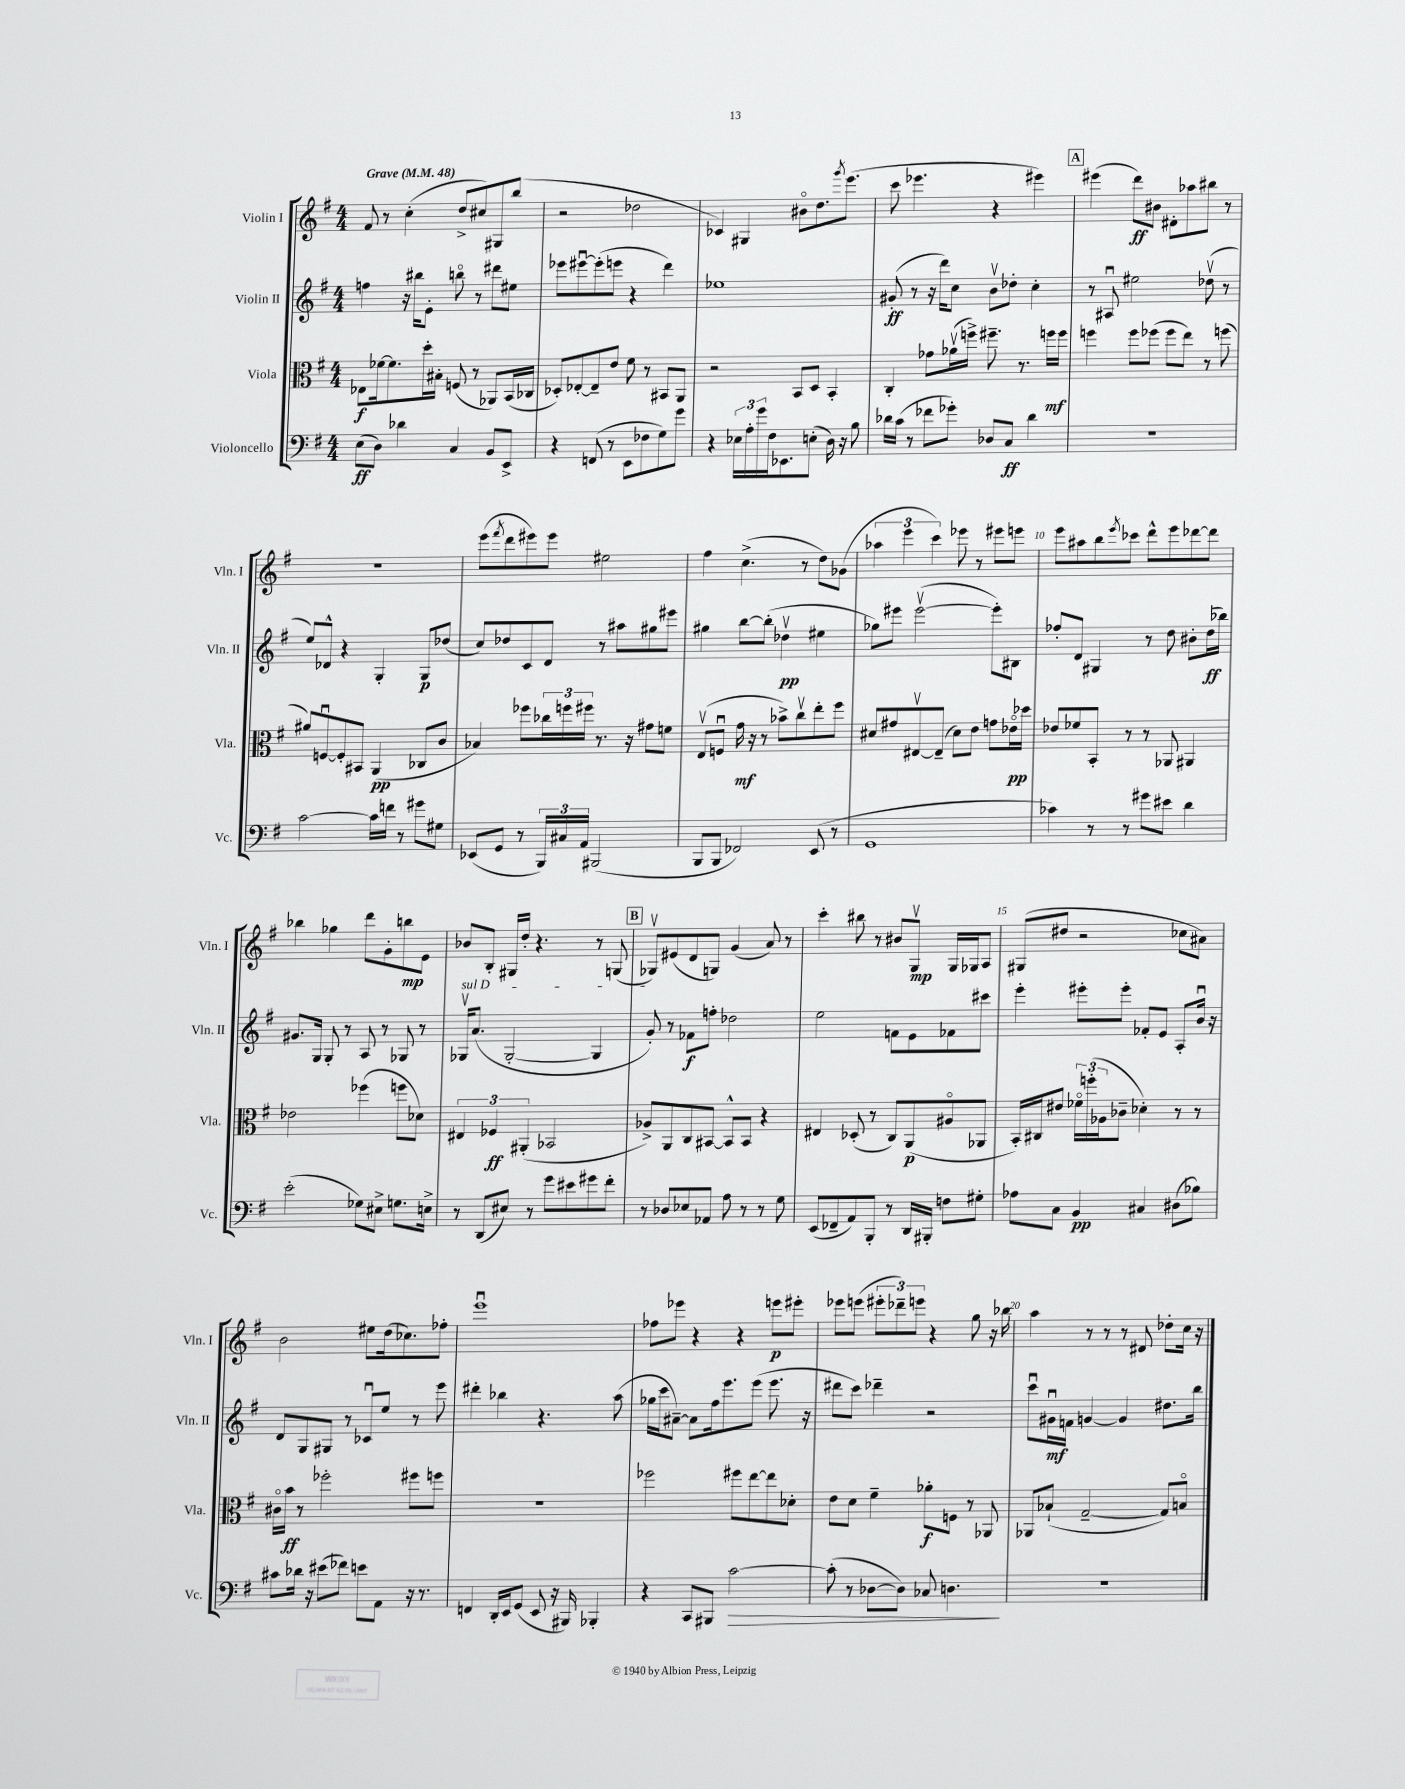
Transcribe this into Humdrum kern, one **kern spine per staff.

**kern	**dynam	**kern	**dynam	**kern	**dynam	**kern	**dynam
*part4	*part4	*part3	*part3	*part2	*part2	*part1	*part1
*staff4	*staff4	*staff3	*staff3	*staff2	*staff2	*staff1	*staff1
*I"Violoncello	*	*I"Viola	*	*I"Violin II	*	*I"Violin I	*
*I'Vc.	*	*I'Vla.	*	*I'Vln. II	*	*I'Vln. I	*
*clefF4	*	*clefC3	*	*clefG2	*	*clefG2	*
*k[f#]	*	*k[f#]	*	*k[f#]	*	*k[f#]	*
*M4/4	*	*M4/4	*	*M4/4	*	*M4/4	*
*MM48	*	*MM48	*	*MM48	*	*MM48	*
=1	=1	=1	=1	=1	=1	=1	=1
!	!	!	!	!	!	!LO:TX:a:B:t=Grave	!
(8E\L	ff	8E-X\L	f	4ffn\	.	8f#/	.
8D\J)	.	[16f-X\k	.	.	.	8r	.
.	.	8.f-\]	.	.	.	.	.
4d-X\	.	.	.	16r	.	(4cc'\	.
.	.	.	.	16bb#X\KL	.	.	.
.	.	16dd'\L	.	8e'\J	.	.	.
.	.	16B#X'\JJ	.	.	.	.	.
4C/	.	(8Fn/	.	8bbn\	.	8dd^/L	.
.	.	8r	.	8r	.	8cc#X/)	.
8BB/L	.	8AA-X/L)	.	8ddd#X\L	.	8G#X/	.
8EE^/J	.	(16BB/L	.	8ee#X\J	.	(8bb/J	.
.	.	16C-X/JJ	.	.	.	.	.
=2	=2	=2	=2	=2	=2	=2	=2
4r	.	8D-X'/L)	.	8eee-X\L	.	2r	.
.	.	[8E-X'/	.	[8eee#Xu\	.	.	.
(8FFn/	.	8E-~/]	.	(8eee#'\]	.	.	.
8r	.	8e/J	.	8eeen\J	.	.	.
8EE\L	.	8f#\	.	4r	.	2dd-X\	.
8F-X\	.	8r	.	.	.	.	.
8G\)	.	8BB#X/L	.	4ddd\)	.	.	.
8g\J	.	8AA/J	.	.	.	.	.
=3	=3	=3	=3	=3	=3	=3	=3
4r	.	2r	.	1ee-X	.	4c-X/)	.
24E-X\LL	.	.	.	.	.	4G#X/	.
24A'\	.	.	.	.	.	.	.
24g\	.	.	.	.	.	.	.
16F#\J	.	.	.	.	.	.	.
8.EE-X\	.	.	.	.	.	.	.
.	.	8BB/L	.	.	.	8b#X\L	.
(8En'\J	.	8D/J	.	.	.	8.dd\	.
16D\)	.	4BB'/	.	.	.	.	.
.	.	.	.	.	.	8qggg/	.
16r	.	.	.	.	.	(8.eee\J	.
8B\	.	.	.	.	.	.	.
=4	=4	=4	=4	=4	=4	=4	=4
16d-X\LL	.	4C'/	.	(8g#X'/	ff	8ccc\	.
(16c\JJ	.	.	.	.	.	.	.
8r	.	.	.	8r	.	4.eee-X\	.
8f-X\L	.	8g-X\L	.	16r	.	.	.
.	.	.	.	16ddd\KL)	.	.	.
8g-X'\J)	.	(16a-Xv\L	.	8cc\J	.	.	.
.	.	16ffn^\JJ)	.	.	.	.	.
8D-X/L	.	8.ff#X~\	.	8bv\L	.	4r	.
8C/J	ff	.	.	8dd-X'\J	.	.	.
.	.	8.r	.	.	.	.	.
4d-\	.	.	.	4cc'\	.	4eee#X\)	.
.	.	16ffn\LL	mf	.	.	.	.
.	.	16ff\JJ	.	.	.	.	.
!!LO:REH:place=s1:t=A
=5	=5	=5	=5	=5	=5	=5	=5
1r	.	4ffn\	.	8r	.	(4eee#X\	.
.	.	.	.	8A#Xu/	.	.	.
.	.	8ff\L	.	2ee#X\	.	8ddd\L)	ff
.	.	(8ff-X\J	.	.	.	8b#X\J	.
.	.	8ff-\L	.	.	.	8d#X'\L	.
.	.	8ee\J)	.	.	.	8aa-X\	.
.	.	8r	.	(8dd-Xv\	.	8bb#X\J	.
.	.	(8ffn\	.	8r	.	8r	.
!!LO:LB:g=z
=6	=6	=6	=6	=6	=6	=6	=6
[2c\	.	8a#X/L)	.	8ee/L)	.	1r	.
.	.	[8Fnu/	.	8d-X^^/J	.	.	.
.	.	8F'/]	.	4r	.	.	.
.	.	8BB#X/J	.	.	.	.	.
16c\LL]	.	(4AA/	pp	4G'/	.	.	.
16fn\JJ	.	.	.	.	.	.	.
8r	.	.	.	.	.	.	.
8g#X\L	.	8C-X/L	.	8G/L	p	.	.
8G#X\J	.	8c/J	.	(8dd-X/J	.	.	.
=7	=7	=7	=7	=7	=7	=7	=7
(8EE-X/L	.	4B-X/)	.	8cc/L)	.	(8eee\L	.
.	.	.	.	.	.	8qfff#/	.
8GG/J	.	.	.	8dd-X/	.	8ddd\	.
8r	.	8ff-X\L	.	8c/	.	8eee#X\)	.
24BBB/LL)	.	24cc-X\L	.	8d/J	.	8eee#\J	.
24C#X/	.	24ffn\	.	.	.	.	.
24AA/JJ	.	24ff#X\JJ	.	.	.	.	.
(2BBB#X/	.	8.r	.	8r	.	2ee#X\	.
.	.	.	.	8aa#X\L	.	.	.
.	.	16r	.	.	.	.	.
.	.	8g#X\L	.	8gg#X\	.	.	.
.	.	8fn\J	.	8eee#X\J	.	.	.
=8	=8	=8	=8	=8	=8	=8	=8
8BBB/L	.	(8Ev/L	.	4gg#X\	.	4ff#\	.
8BBB/J	.	8Fnu/J	.	.	.	.	.
2FF-X/)	.	16g\	mf	[8bb\L	.	(4.cc^\	.
.	.	16r	.	.	.	.	.
.	.	8r	.	(8bb'\J]	.	.	.
.	.	8b-X^\L)	.	4dd-Xv\	pp	.	.
.	.	8ccv\	.	.	.	8r	.
(8EE/	.	8ee'\	.	4ee#X\	.	8dd\L)	.
8r	.	8ff#\J	.	.	.	(8g-X\J	.
=9	=9	=9	=9	=9	=9	=9	=9
1GG	.	8d#X/L	.	8gg-X\L)	.	6aa-X\	.
.	.	8g#X/	.	8eee#X\J	.	.	.
.	.	.	.	.	.	6eee\	.
.	.	[8E#Xv/	.	([2eee#v\	.	.	.
.	.	.	.	.	.	6ccc\)	.
.	.	(8E#~/J]	.	.	.	.	.
.	.	8d#\L)	.	.	.	8eee-X\	.
.	.	8e\J	.	.	.	8r	.
.	.	8gn\L	.	8eee#'\L])	.	8eee#X\L	.
.	.	16e-X\L	pp	8B#X\J	.	8eeen\J	.
.	.	16dd-X\JJ	.	.	.	.	.
=10	=10	=10	=10	=10	=10	=10	=10
4c-X\)	.	8e-X/L	.	8ff-X'/L	.	8eee\L	.
.	.	8f-X/	.	8d/J	.	8aa#X\	.
8r	.	8BB'/J	.	4G#X/	.	8bb\	.
.	.	.	.	.	.	8qeee/	.
8r	.	8r	.	.	.	8ccc-X\J	.
8g#X\L	.	8r	.	8r	.	8ddd^^\L	.
8e#X\J	.	8AA-X/	.	8dd\	.	8eee\	.
4d\	.	4AA#X/	.	8b#X'\L	.	[8ddd-X\	.
.	.	.	.	(16dd\L	ff	8ddd-\J]	.
.	.	.	.	16bb-X\JJ)	.	.	.
!!LO:LB:g=z
=11	=11	=11	=11	=11	=11	=11	=11
(2e'\	.	2e-X\	.	8.g#X/L	.	4bb-X\	.
.	.	.	.	16G/Jk	.	.	.
.	.	.	.	8G'/	.	4gg-X\	.
.	.	.	.	8r	.	.	.
8G-X\L)	.	(4ff-X\	.	8A/	.	8ddd\L	.
8E#X^\J	.	.	.	8r	.	8g'\	.
8.Gn\L	.	8ffn\L	.	8G-X/	.	8bbn\	mp
.	.	8d-X\J)	.	8r	.	8e\J	.
16En^\Jk	.	.	.	.	.	.	.
=12	=12	=12	=12	=12	=12	=12	=12
!	!	!	!	!LO:TX:a:i:t=sul D	!	!	!
8r	.	6E#X/	.	16G-Xv/KL	.	8b-X/L	.
.	.	.	.	(8.a/J	.	.	.
(8DD/L	.	.	.	.	.	8B'/J	.
.	.	6F-X/	ff	.	.	.	.
8E#X/J)	.	.	.	[2G-'/	.	16G#X/LL	.
.	.	.	.	.	.	16dd'/JJ	.
.	.	(6AA#X'/	.	.	.	.	.
8r	.	.	.	.	.	4.r	.
8g\L	.	2BB-X/	.	.	.	.	.
8e#X\	.	.	.	.	.	.	.
8g#X\	.	.	.	4G-/]	.	8r	.
8f#'\J	.	.	.	.	.	(8Gn/	.
!!LO:REH:place=s1:t=B
=13	=13	=13	=13	=13	=13	=13	=13
8r	.	8A-X^/L)	.	8g'/)	.	8G-Xv/L)	.
8D-X/L	.	8AA/	.	8r	.	(8e#X/	.
8E-X/	.	8C/	.	8f-X\L	f	8d/	.
8AA-X/J	.	[8BB#X/J	.	8ffn'\J	.	8Gn/J)	.
8A\	.	8BB#^^/L]	.	2dd-X\	.	(4g/	.
8r	.	8BB#/J	.	.	.	.	.
8r	.	4r	.	.	.	8a/)	.
8G\	.	.	.	.	.	8r	.
=14	=14	=14	=14	=14	=14	=14	=14
(8EE/L	.	4E#X/	.	2ee\	.	4ccc'\	.
8FF-X~/	.	.	.	.	.	.	.
8AA/)	.	(8D-X'/	.	.	.	8bb#X\	.
8BBB'/J	.	8r	.	.	.	8r	.
8r	.	8C/L)	.	8fn\L	.	8b#X/L	.
16DD/LL	.	(8AA/	p	8e\	.	8Gv/J	mp
16BBB#X'/JJ	.	.	.	.	.	.	.
8Fn\L	.	8A#X/	.	8f-X\	.	16G/LL	.
.	.	.	.	.	.	16G-X/J	.
8G#X'\J	.	8AA-X/J	.	8ccc#X\J	.	8A/J	.
=15	=15	=15	=15	=15	=15	=15	=15
8A-X\L	.	16BB'/LL)	.	4eee'\	.	(8G#X/L	.
.	.	16C#X/J	.	.	.	.	.
8C\J	.	8e#X/J	.	.	.	8dd#X/J	.
4BB/	pp	24f-X\LL	.	8eee#X'\L	.	2r	.
.	.	(24ffn'\	.	.	.	.	.
.	.	24A-X\J	.	.	.	.	.
.	.	8c-X~\J	.	8eee#'\J	.	.	.
4C#X/	.	4d-X'\)	.	8f-X'/L	.	.	.
.	.	.	.	8e/J	.	.	.
(8D#X\L	.	8r	.	8A'/L	.	8cc-X\L	.
8B-X\J)	.	8r	.	16bu/Jk	.	8a#X\J)	.
.	.	.	.	16r	.	.	.
!!LO:LB:g=z
=16	=16	=16	=16	=16	=16	=16	=16
8c#X\L	.	16c#X\LL	.	8d/L	.	2b\	.
.	.	16b\JJ	ff	.	.	.	.
16d-X\Jk	.	8r	.	8G/	.	.	.
16r	.	.	.	.	.	.	.
(8e#X\L	.	2ff-X'\	.	8G#X/J	.	.	.
8f-X\J)	.	.	.	8r	.	.	.
8en\L	.	.	.	8c-Xu/L	.	8ee#X\L	.
8AA\J	.	.	.	8ee/J	.	(16dd\k	.
.	.	.	.	.	.	8.cc-X\)	.
16r	.	8ff#X\L	.	8r	.	.	.
8.r	.	.	.	.	.	.	.
.	.	8ffn\J	.	8eee\	.	8ff-X'\J	.
=17	=17	=17	=17	=17	=17	=17	=17
4FFn/	.	1r	.	4ddd#X'\	.	1eeeu	.
16DD'/LL	.	.	.	4bb-X\	.	.	.
16EE/J	.	.	.	.	.	.	.
(8GG/J	.	.	.	.	.	.	.
8EE/	.	.	.	4.r	.	.	.
16r	.	.	.	.	.	.	.
16BBB#X/)	.	.	.	.	.	.	.
4BBB-X'/	.	.	.	.	.	.	.
.	.	.	.	(8aa\	.	.	.
=18	=18	=18	=18	=18	=18	=18	=18
4r	.	2ff-X\	.	16gg-X\LL	.	8ff-X\L	.
.	.	.	.	16ccc\J	.	.	.
.	.	.	.	[8a#X~\J)	.	8eee-X\J	.
8CC/L	.	.	.	8a#\L]	.	4r	.
8BBB#X/J	.	.	.	16ff#\k	.	.	.
.	.	.	.	8.eee\	.	.	.
!	!LO:HP:b	!	!	!	!	!	!
[2c\	>	8ff#X\L	.	.	.	4r	.
.	.	[8ee\	.	(8eee\J	.	.	.
.	.	8ee\]	.	8.eee\	.	8eeen\L	p
.	.	8d-X'\J	.	.	.	8eee#X'\J	.
.	.	.	.	16r	.	.	.
=19	=19	=19	=19	=19	=19	=19	=19
(8c'\]	.	8e\L	.	8ddd#X\L	.	8eee-X\L	.
8r	.	8d\J	.	8ccc\J)	.	(8eeen\J	.
[8D-X\L	.	4f#~\	.	4ddd-X~\	.	12eee#X'\L	.
.	.	.	.	.	.	12ddd-X~\)	.
8D-\J])	.	.	.	.	.	.	.
.	.	.	.	.	.	12eeen\J	.
8C-X/	.	8a-X'\L	f	2r	.	4r	.
4.Dn\	.	8Fn\J	.	.	.	.	.
.	.	8r	.	.	.	8gg\	.
.	.	8AA-X/	.	.	.	16r	.
.	.	.	.	.	.	16bb-X\	.
.	]	.	.	.	.	.	.
=20	=20	=20	=20	=20	=20	=20	=20
1r	.	8AA-X/L	.	8cccu\L	.	4aa\	.
.	.	(8B-X`/J	.	16g#Xu\L	mf	.	.
.	.	.	.	16fn\JJ	.	.	.
.	.	[2G~/	.	[4gn/	.	8r	.
.	.	.	.	.	.	8r	.
.	.	.	.	4g/]	.	8r	.
.	.	.	.	.	.	8d#X/	.
.	.	8G/L])	.	8.dd#X\L	.	8dd-X'\L	.
.	.	8Bn/J	.	.	.	16cc\Jk	.
.	.	.	.	16bb\Jk	.	16r	.
==	==	==	==	==	==	==	==
*-	*-	*-	*-	*-	*-	*-	*-
